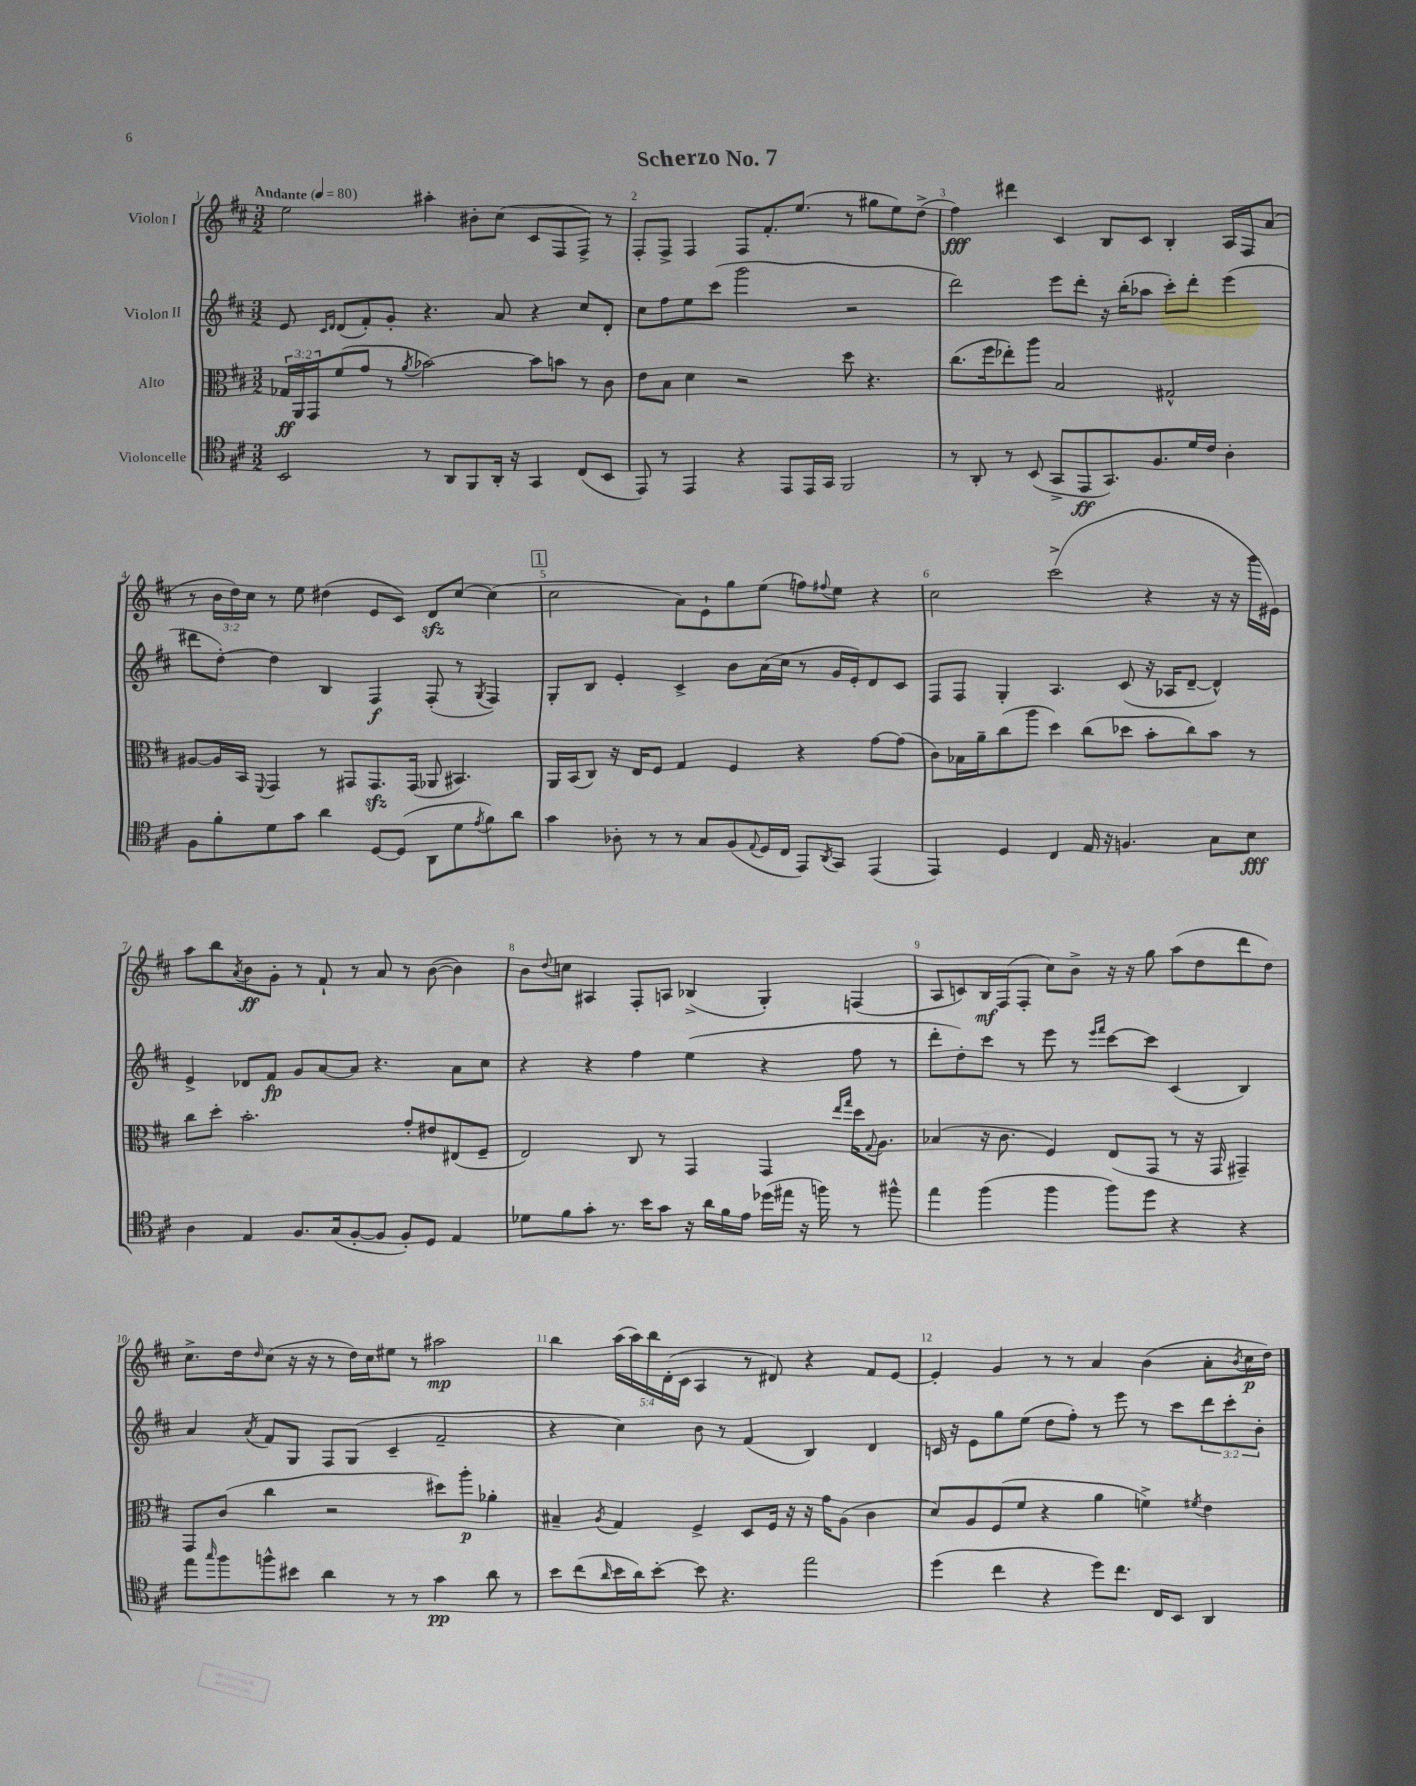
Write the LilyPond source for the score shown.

\header { title = "Scherzo No. 7" }
<<
\new StaffGroup <<
\new Staff = "s0" \with { instrumentName = "Violon I" } {
    \clef treble \key d \major \numericTimeSignature \time 3/2 \override Staff.TupletNumber.text = #tuplet-number::calc-fraction-text \tempo "Andante" 4 = 80
    e''2 ais''4-. bis'8-. cis''8( cis'8 fis8 fis8->) r8 |
    fis8-. fis8-> fis4 fis8 fis'8.-. e''8.( r8 gis''8 e''8) d''8->( |
    fis''4\fff) dis'''4 cis'4 b8 cis'8 b4-. a16 fis16 a'8( |
    r8 \tuplet 3/2 { b'16 d''16) cis''16 } r8 e''8 dis''4( e'8 cis'8) d'8\sfz cis''8~ cis''4( |
    \mark \markup { \box "1" } cis''2 a'8) e'8-! g''8 e''8( f''8) \appoggiatura { fis''8 } e''8 r4 |
    cis''2 cis'''2->( r4 r16 r16 g'''16 eis'16) |
    a''8 b''8 \acciaccatura { a'8 } b'8\ff g'8-. r8 fis'8-! r8 a'8 r8 b'8~( b'4) |
    b'8 \appoggiatura { d''8 } c''8 ais4 fis8-. a8 bes4->( g4-.) f4( |
    a8 c'8) b16\mf fis16( fis8-. cis''8) b'8-> r16 r16 g''8 a''8( d''8 d'''8 d''8) |
    cis''8.-> d''16 \grace { d''16 } cis''8( r16 r16 r8 d''16) cis''16 eis''8 r8 ais''2\mp |
    b''4 \tuplet 5/4 { a''16( a''16) b''16 d'16-.( cis'16 } a4 r8 dis'8) r4 fis'8 e'8~ |
    e'4-. g'4 r8 r8 a'4 b'4( a'8-. \acciaccatura { b'8 } cis''16\p d''16) \bar "|." |
}
\new Staff = "s1" \with { instrumentName = "Violon II" } {
    \clef treble \key d \major \numericTimeSignature \time 3/2 \override Staff.TupletNumber.text = #tuplet-number::calc-fraction-text
    e'8 \grace { cis'16 d'16 } d'8( fis'8-.) g'8-. r4. a'8 r4 cis''8 d'8-. |
    cis''8 fis''8 e''8 cis'''8( g'''2 r2 |
    d'''2) e'''8 d'''8-. r16 b''16-.( aes''8 cis'''8-.) d'''8-. e'''4( |
    dis'''8 d''8~-.) d''4 b4 fis4\f fis8-.( r8 \acciaccatura { g8 } fis4) |
    \mark \markup { \box "1" } g8-. b8 e'4-. cis'4-> b'8 a'16( cis''16 r8 g'16 e'16-.) d'8 cis'8 |
    fis8 fis8 g4-. a4. cis'8( r16 aes16 d'8~-- d'4-^) |
    e'4-> des'8 fis'8\fp g'8 a'8~ a'8 r4. a'8 cis''8 |
    r4 r4 fis''4 e''4( r4 fis''8 r8 |
    d'''8-. d''8-.) cis'''8 r8 e'''8 r8 \grace { e'''16 fis'''16 } cis'''8~ cis'''8 cis'4( b4) |
    a'4 \acciaccatura { a'8 } fis'8 g8 fis8 g8( cis'4-- fis'2-- |
    r4 cis''4) b'8 r8 fis'4( b4) d'4 |
    c'16 r16 e'8 g''8 e''8( d''8 fis''8-.) r8 e'''8 r8 cis'''8 \tuplet 3/2 { d'''8 cis'''8-. b'8-. } \bar "|." |
}
\new Staff = "s2" \with { instrumentName = "Alto" } {
    \clef alto \key d \major \numericTimeSignature \time 3/2 \override Staff.TupletNumber.text = #tuplet-number::calc-fraction-text
    \tuplet 3/2 { ges16\ff a,16 g,16 } fis'8( g'8 r8 \acciaccatura { a'8 } bes'2~) bes'8 b'8 r8 cis'8 |
    e'8 b8 d'4 r2 d''8 r4. |
    cis''8.( fis''16 ees''8-.) a''8 b2 gis2-^ |
    ais8~ ais16 b,16 \appoggiatura { fis,8 } g,4 r8 gis,8 gis,8.\sfz gis,16( aes,8 bis,4.) |
    \mark \markup { \box "1" } a,16 b,16( cis8) r16 e16 fis8 g4 fis4 r4 g'8~ g'8( |
    cis'8) bes16 a'16-- cis''8( a''8 d''4) cis''8( des''8 b'8-. cis''8) b'8 r8 |
    cis''8 d''8-. b'2.-. g'8-. eis'8 eis8( fis8-- |
    e2) cis8 r8 g,4 g,4 \grace { e''16 g''16 } d''16 \appoggiatura { g8 } a8. |
    bes4( r16 cis'8. fis4) e8( g,8 r8 r16 g,16 gis,4--) |
    g,8 cis'8( cis''4 r2 dis''8) a''8-.\p aes'4-. |
    bis4-- \acciaccatura { a8 } g4 fis4-> d8 fis16 r16 r16 g'16 a8( cis'4 |
    d'8) a8 fis8( fis'8 r4 a'4 f'4->) \acciaccatura { fis'8 } e'4 \bar "|." |
}
\new Staff = "s3" \with { instrumentName = "Violoncelle" } {
    \clef tenor \key d \major \numericTimeSignature \time 3/2
    b,2 r8 a,8 fis,8 a,16-. r16 g,4 cis8( b,8 |
    e,8) r8 e,4 r4 e,8 e,16 g,16 fis,2 |
    r8 a,8-. r8 b,8( g,8-> e,8\ff g,8.) fis8. d'16 cis'16 a4-. |
    fis8 fis'8-. d'8 g'8 a'4 d8~ d8( a,8 d'8 \acciaccatura { e'8 } fis'8) a'8 |
    \mark \markup { \box "1" } g'4 aes8-. r8 r8 g8 fis8( \appoggiatura { e8 } d16 cis16 e,8) \acciaccatura { a,8 } g,8 e,4( |
    e,4) d4 cis4 e16 r16 f4. g8 b8\fff |
    a4 e4 fis8. g16( fis8~-. fis8 fis8-.) d8 e4 |
    des'8 fis'8 g'8-. r8. b'16 g'8 r16 a'16 fis'16 e'16 des''16( eis''16 r16 f''16) r8 fis''8-^ |
    e''4 fis''4( fis''4 fis''8) d''8 r4 r4 |
    e''8 \grace { g''16 } fis''8 f''8-^ bis'8 a'4 r8 r8 g'4\pp a'8 r8 |
    b'8 cis''8( \grace { a'16 } b'16 a'16) b'8~-. b'8 r4. e''2 |
    d''4( cis''4 r4 d''8) cis''8. cis16 b,8 a,4 \bar "|." |
}
>>
>>
\layout { \context { \Score \override BarNumber.break-visibility = ##(#f #t #t) barNumberVisibility = #all-bar-numbers-visible } }
